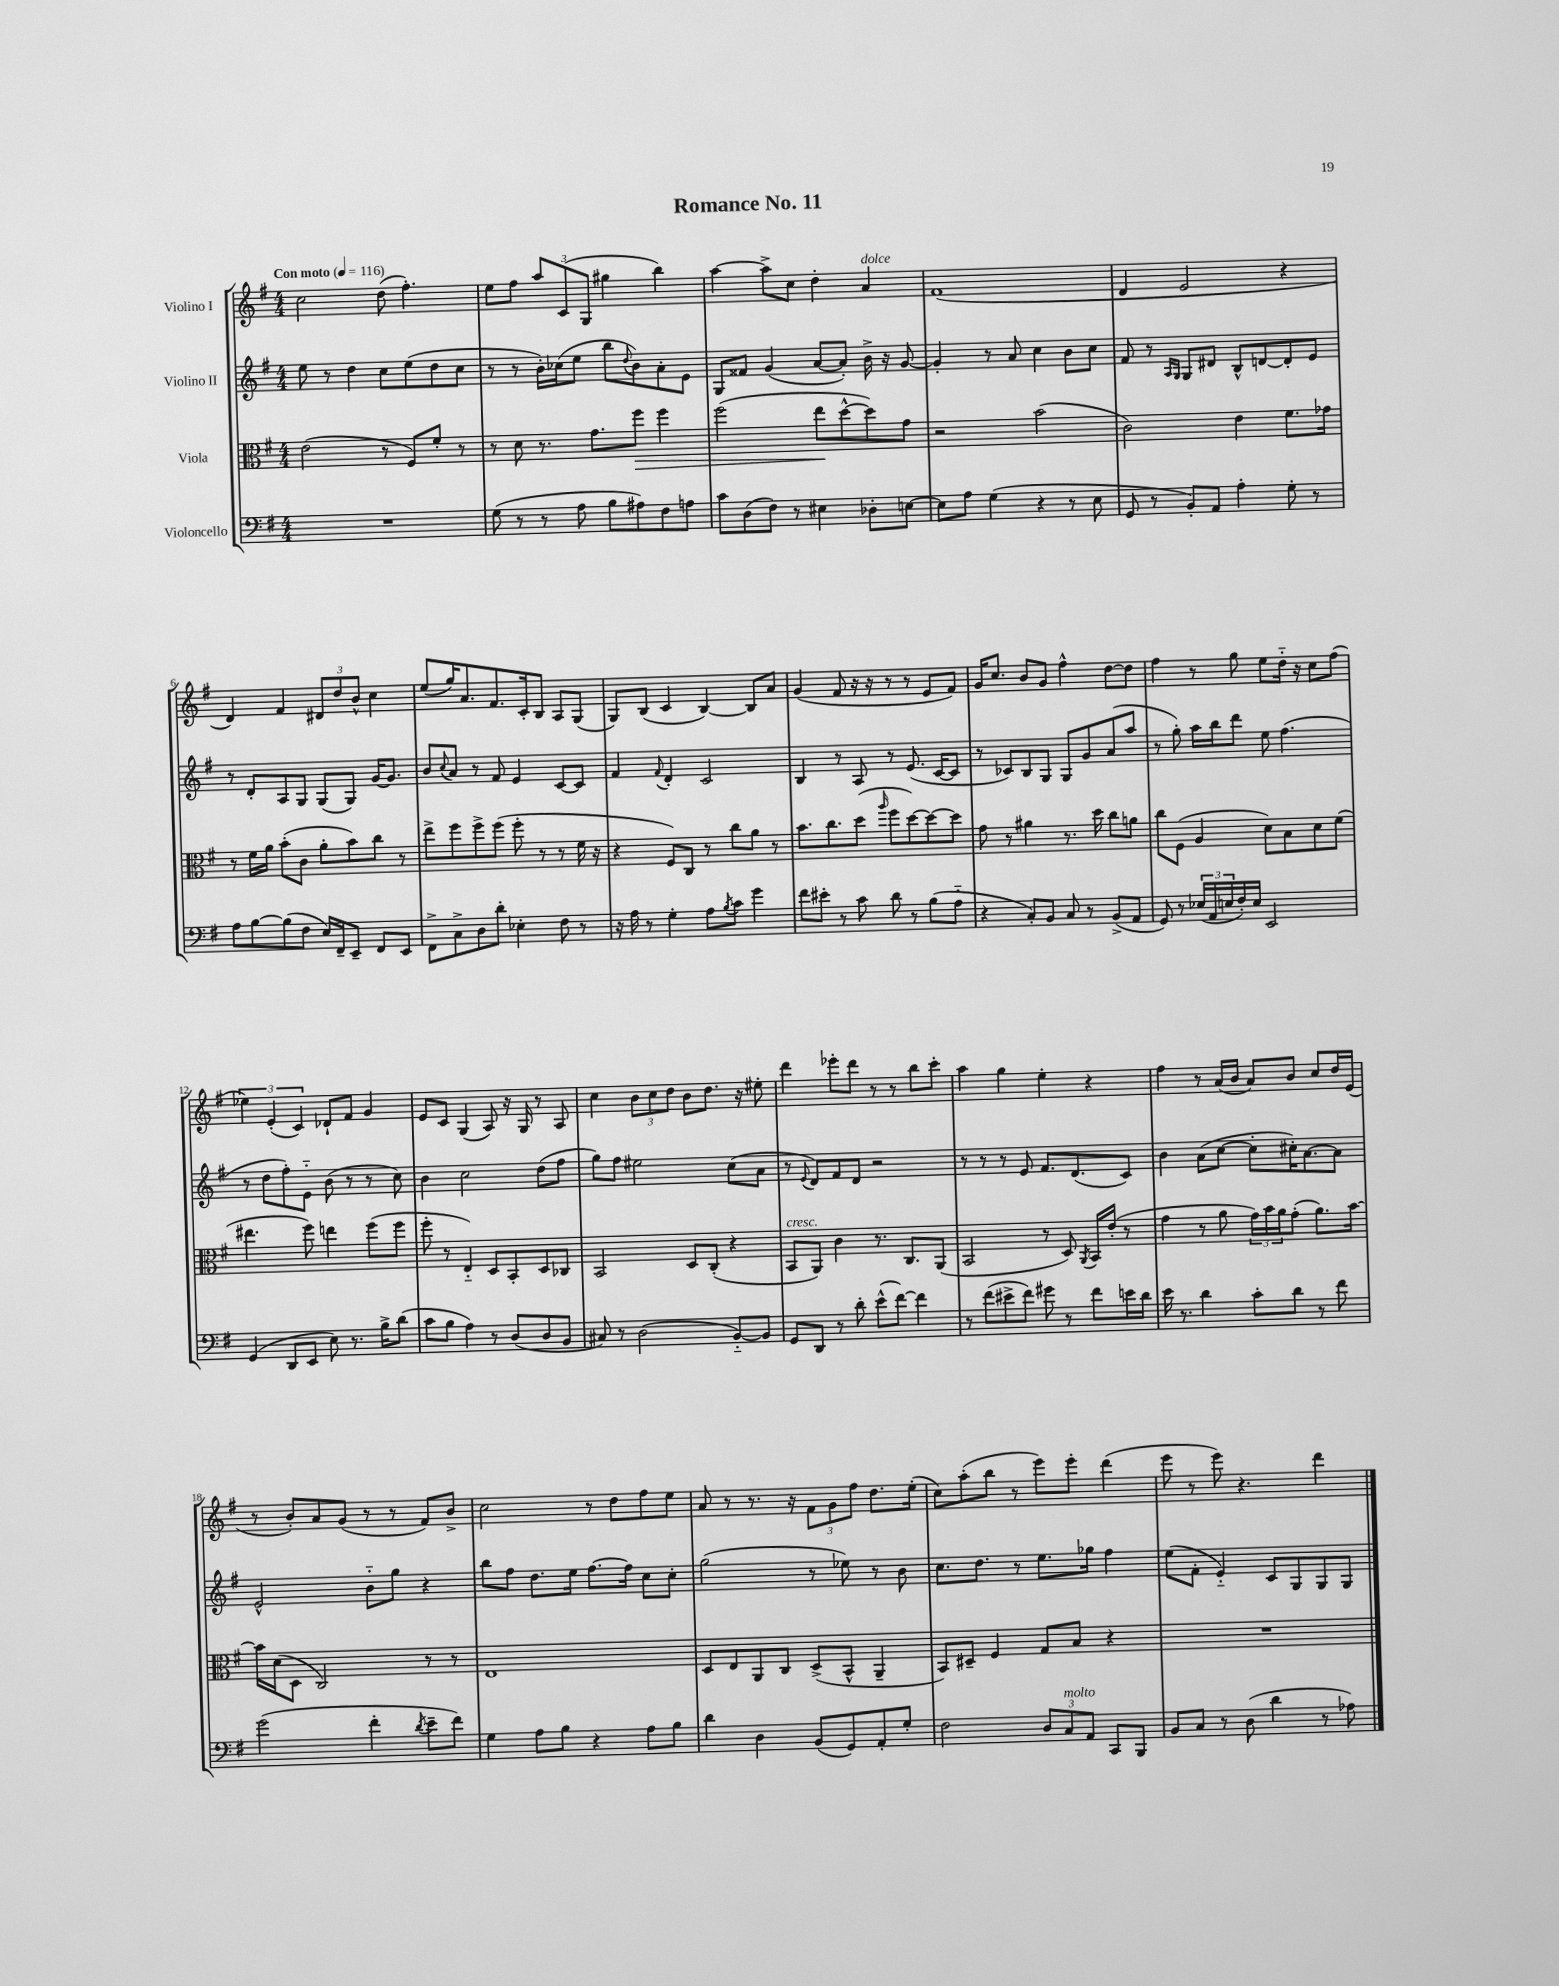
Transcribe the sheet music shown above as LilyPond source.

\header { title = "Romance No. 11" }
<<
\new StaffGroup <<
\new Staff = "s0" \with { instrumentName = "Violino I" } {
    \clef treble \key g \major \numericTimeSignature \time 4/4 \tempo "Con moto" 4 = 116
    c''2 d''8( fis''4.-.) |
    e''8 fis''8 \tuplet 3/2 { a''8 c'8( g8 } gis''4 b''4) |
    a''4~ a''8-> c''8 d''4-. a'4^\markup { \italic "dolce" } |
    fis'1( |
    d'4 e'2 r4 |
    d'4) fis'4 \tuplet 3/2 { dis'8 d''8 b'8-^ } c''4 |
    e''8( g''16) a'8. fis'8. c'16-. b8 a8 g8( |
    g8) b8( c'4 b4~) b8 a'8 |
    g'4( fis'8 r16 r16 r8 r8 e'8 fis'8) |
    g'16 c''8. b'8 g'8 fis''4-^ d''8~ d''8 |
    fis''4 r8 g''8 e''8 d''16-_ r16 c''8 fis''8( |
    \tuplet 3/2 { ees''4) e'4-.( c'4) } des'8-! fis'8 g'4 |
    e'8 c'8 g4( a8) r16 g16 r8 a8 |
    c''4 \tuplet 3/2 { b'8 c''8 d''8 } b'8 d''8. r16 eis''8-. |
    d'''4 ees'''8-. d'''8 r8 r8 b''8 c'''8-. |
    a''4 g''4 e''4-. r4 |
    fis''4 r8 a'16( b'16 a'8) b'8 c''8 d''16 e'16( |
    r8 b'8-.) a'8 g'8( r8 r8 fis'8) b'8-> |
    c''2 r8 d''8 fis''8 e''8 |
    a'8 r8 r8. r16 \tuplet 3/2 { fis'8 g'8 fis''8 } d''8. e''16-.( |
    c''8) a''8-.( b''8 r8 e'''8) e'''8-. d'''4( |
    e'''8 r8 e'''8) r4. d'''4 \bar "|." |
}
\new Staff = "s1" \with { instrumentName = "Violino II" } {
    \clef treble \key g \major \numericTimeSignature \time 4/4
    e''8 r8 d''4 c''8 e''8( d''8 c''8 |
    r8 r8 b'16-.) ces''16( e''8 b''8 \appoggiatura { d''8 } b'8) a'8-. e'8 |
    g8 fisis'8 g'4( a'8~ a'8-.) b'16-> r16 g'8~ |
    g'4-. r8 a'8 c''4 b'8 c''8 |
    fis'8 r8 \grace { a16 g16 } g8 dis'8 b8-^ d'8~ d'8-. e'8 |
    r8 d'8-. a8 g8 g8( g8) g'16~ g'8. |
    b'8 \appoggiatura { c''8 } a'8 r8 fis'8 e'4 c'8~ c'8 |
    fis'4 \appoggiatura { fis'8 } d'4-. c'2 |
    b4 r8 a8 r8 e'8.( c'16~ c'8 |
    r8 ces'8) b8 g8 g8 g'8 a'8( a''8 |
    r8 g''8-.) a''16 b''16 d'''8 e''8 fis''4.( |
    r8 d''8 fis''8-.) e'8-_ b'8( r8 r8 c''8) |
    b'4 c''2 d''8( fis''8 |
    g''8) fis''8 eis''2 c''8( a'8 |
    r8 \appoggiatura { e'8 } d'8) fis'8 d'8 r2 |
    r8 r8 r8 e'8 fis'8. d'8.( c'8) |
    b'4 a'8( c''8~ c''8-. cis''16-.) a'8.~ a'8 |
    e'2-^ b'8-_ g''8 r4 |
    b''8 fis''8 d''8. e''16 fis''8.~ fis''16 c''8 c''8-. |
    g''2( r8 ees''8) r8 b'8 |
    c''8. d''8. r8 e''8. ges''16 fis''4 |
    e''8( fis'8-. e'4-_) c'8 g8 g8 g8 \bar "|." |
}
\new Staff = "s2" \with { instrumentName = "Viola" } {
    \clef alto \key g \major \numericTimeSignature \time 4/4
    e'2( r8 fis8) fis'8-. r8 |
    r8 d'8 r8. g'8. fis''8\> fis''4 |
    fis''2( e''8\! d''8~-^ d''8) g'8 |
    r2 b'2( |
    c'2) e'4 fis'8. ges'16 |
    r8 fis'16 a'16 b'8-.( c'8 a'8-. b'8) c''8 r8 |
    e''8-> fis''8 fis''8-> fis''8( fis''8-. r8 r8 fis'16 r16 |
    r4 fis8) c8 r8 c''8 a'8 r8 |
    b'8. c''8. d''8( \grace { a''16 } fis''8 d''8~) d''8~ d''8 |
    g'8 r8 ais'4 r8. d''16 c''8 a'8 |
    c''8 fis8( a4 d'8) b8 d'8 fis'8( |
    eis''4. fis''8) e''4 fis''8( fis''8 |
    fis''8-. r8 e4-_) d8 b,8-. d8 ces8 |
    b,2 d8 c8-.( r4 |
    b,8^\markup { \italic "cresc." } a,8) c'4 r8. c8. a,8( |
    b,2 r8 d8) \acciaccatura { a,8 } b,16 e'16-.( r8 |
    g'4 r8 a'8 \tuplet 3/2 { g'16) b'16 a'16 } g'8-.( a'8.) b'16~ |
    b'16 d'16( d8 c2) r8 r8 |
    e1 |
    d8 e8 a,8 c8 d8->( b,8-^ a,4-- |
    b,8) dis8-- fis4 g8 b8 r4 |
    R1 \bar "|." |
}
\new Staff = "s3" \with { instrumentName = "Violoncello" } {
    \clef bass \key g \major \numericTimeSignature \time 4/4
    R1 |
    g8( r8 r8 a8 b8 ais8) fis8 a8 |
    c'8 d8( fis8) r8 eis4 des8-. e8~ |
    e8 a8 g4( r4 r8 e8 |
    g,8 r8 b,8-.) a,8 a4-. g8-. r8 |
    a8 b8~ b8( fis8 e16) fis,16-- e,8-- fis,8 e,8 |
    fis,8-> c8-> d8 d'8-. ees4-. fis8 r8 |
    r16 a16 r8 g4-. a8 \acciaccatura { b8 } c'8 g'4 |
    fis'8 eis'8-. r8 c'8 d'8 r8 b8( a8-_ |
    r4 c8-.) b,8 c8 r8 b,8->( a,8 |
    g,8) r8 \tuplet 3/2 { ees16( a,16 e16 } fis16-.) e16 e,2 |
    g,4( d,8 e,8 e8) r8. b16-> d'8( |
    c'8 b8 a4) r8 d8( d8 b,8 |
    cis8) r8 d2( b,8~-_) b,8 |
    g,8 d,8 r8 d'8-. e'8-^( fis'8~) fis'4 |
    r8 fis'8( eis'8-> fis'8) gis'8 r8 fis'8 e'16 d'16 |
    e'16 r8. d'4 c'8-. d'8 r8 fis'8 |
    g'2( fis'4-. \acciaccatura { d'8 } e'8-- fis'8) |
    g4 a8 b8 r4 a8 b8 |
    d'4 d4 b,8( g,8) a,8-. g8-. |
    fis2 \tuplet 3/2 { d8 c8^\markup { \italic "molto" } a,8 } c,8 b,,8 |
    b,8 c8 r8 d8( d'4 r8 aes8) \bar "|." |
}
>>
>>
